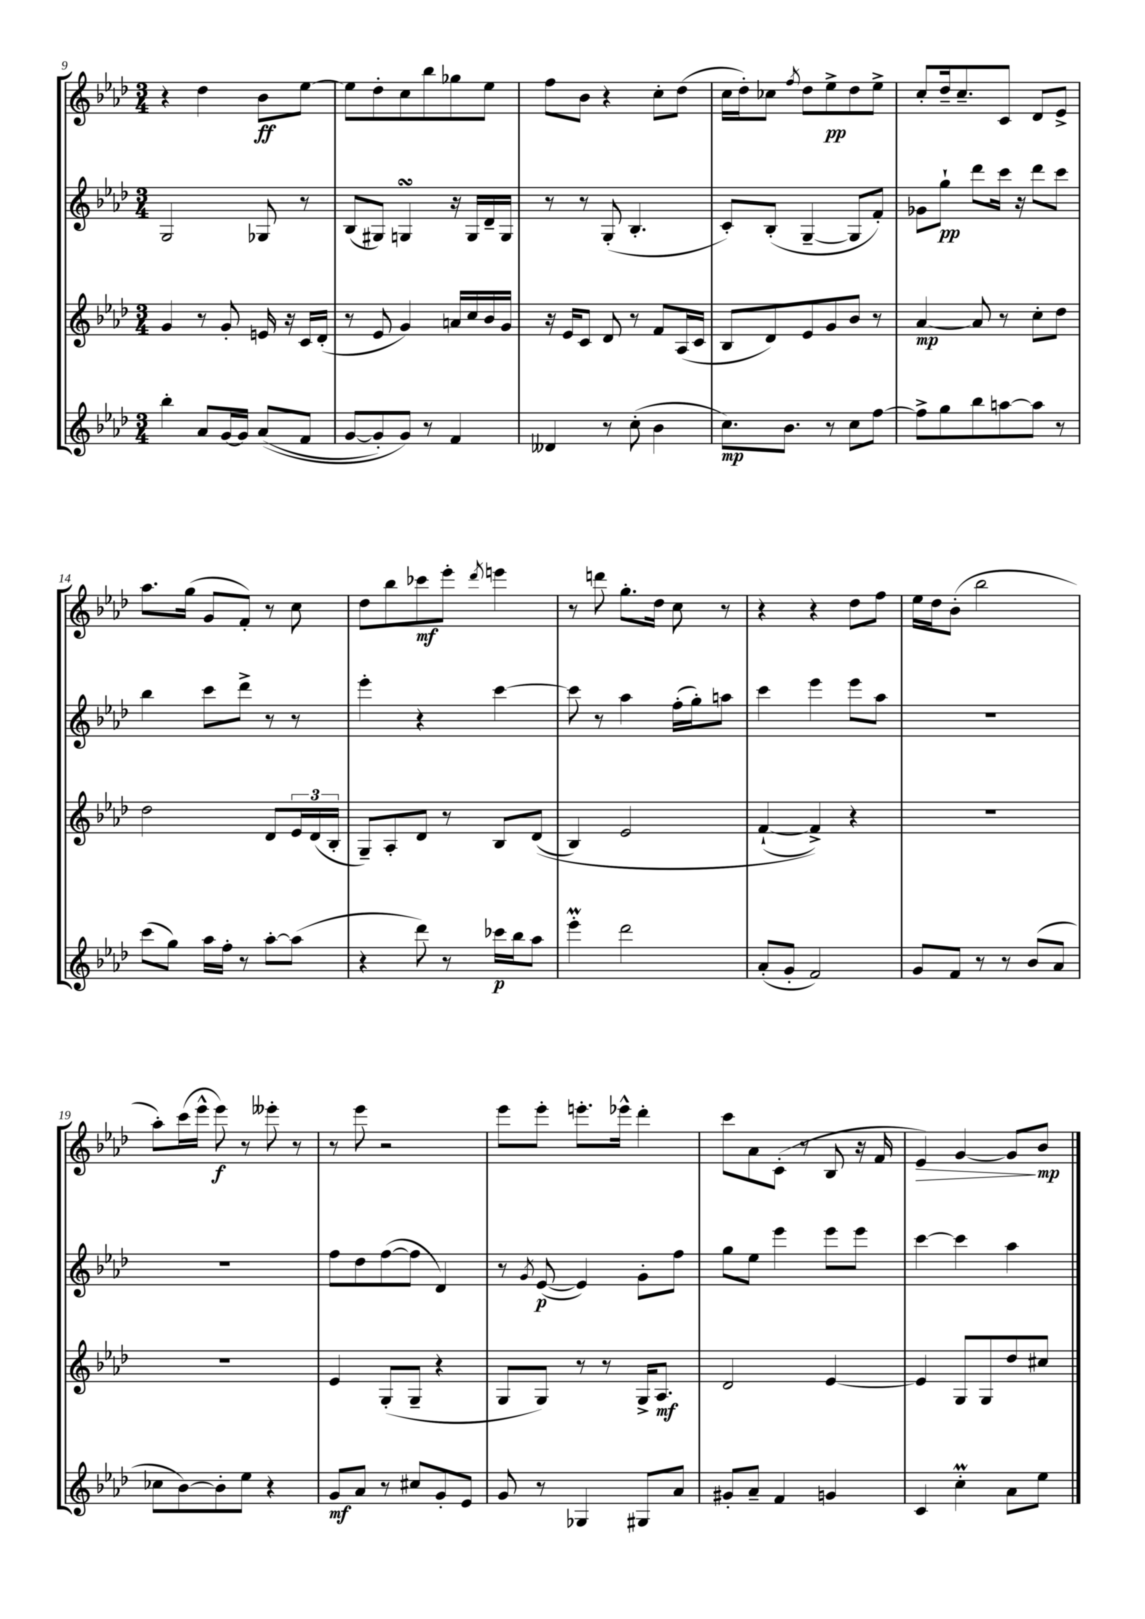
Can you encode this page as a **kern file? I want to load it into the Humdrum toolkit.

**kern	**dynam	**kern	**dynam	**kern	**dynam	**kern	**dynam
*part4	*part4	*part3	*part3	*part2	*part2	*part1	*part1
*staff4	*staff4	*staff3	*staff3	*staff2	*staff2	*staff1	*staff1
*clefG2	*	*clefG2	*	*clefG2	*	*clefG2	*
*k[b-e-a-d-]	*	*k[b-e-a-d-]	*	*k[b-e-a-d-]	*	*k[b-e-a-d-]	*
*M3/4	*	*M3/4	*	*M3/4	*	*M3/4	*
=9	=9	=9	=9	=9	=9	=9	=9
4bb-'\	.	4g/	.	2G/	.	4r	.
8a-/L	.	8r	.	.	.	4dd-\	.
[16g/L	.	8g'/	.	.	.	.	.
16g/JJ]	.	.	.	.	.	.	.
((8a-/L	.	16en/	.	8G-X/	.	8b-\L	ff
.	.	16r	.	.	.	.	.
8f/J	.	16c/LL	.	8r	.	[8ee-\J	.
.	.	(16d-'/JJ	.	.	.	.	.
=10	=10	=10	=10	=10	=10	=10	=10
[8g/L	.	8r	.	(8B-/L	.	8ee-\L]	.
8g'/])	.	8e-/	.	8G#X/J)	.	8dd-'\	.
8g/J)	.	4g/)	.	4GnsSsS/	.	8cc\	.
8r	.	.	.	.	.	8bb-\	.
4f/	.	16an/LL	.	16r	.	8gg-X\	.
.	.	16cc/	.	16G/LL	.	.	.
.	.	16b-/	.	16d-~/	.	8ee-\J	.
.	.	16g/JJ	.	16G/JJ	.	.	.
=11	=11	=11	=11	=11	=11	=11	=11
4d--X/	.	16r	.	8r	.	8ff\L	.
.	.	16e-/KL	.	.	.	.	.
.	.	8c/J	.	8r	.	8b-\J	.
8r	.	8d-/	.	(8G'/	.	4r	.
(8cc'\	.	8r	.	4.B-'/	.	.	.
4b-\	.	8f/L	.	.	.	8cc'\L	.
.	.	(16A-/L	.	.	.	(8dd-\J	.
.	.	16c/JJ	.	.	.	.	.
=12	=12	=12	=12	=12	=12	=12	=12
8.cc\L)	mp	8B-/L	.	8c'/L)	.	16cc\LL	.
.	.	.	.	.	.	16dd-'\J)	.
.	.	8d-/)	.	(8B-'/J	.	8cc-X\J	.
8.b-\J	.	.	.	.	.	.	.
.	.	.	.	.	.	8qff/	.
.	.	8e-/	.	[4G~/	.	8dd-\L	.
8r	.	8g/	.	.	.	8ee-^\	pp
8cc\L	.	8b-/J	.	8G/L]	.	8dd-\	.
[8ff\J	.	8r	.	8f'/J)	.	8ee-^\J	.
=13	=13	=13	=13	=13	=13	=13	=13
8ff^\L]	.	[4a-/	mp	8g-X\L	.	8cc'/L	.
8gg\	.	.	.	8gg`\J	pp	16dd-~/k	.
.	.	.	.	.	.	8.cc~/	.
8bb-\	.	8a-/]	.	8ddd-\L	.	.	.
[8aan\	.	8r	.	16ccc\Jk	.	8c/J	.
.	.	.	.	16r	.	.	.
8aa\J]	.	8cc'\L	.	8ddd-\L	.	8d-/L	.
8r	.	8dd-\J	.	8ccc\J	.	8e-^/J	.
!!LO:LB:g=z
=14	=14	=14	=14	=14	=14	=14	=14
(8ccc\L	.	2dd-\	.	4bb-\	.	8.aa-\L	.
8gg\J)	.	.	.	.	.	.	.
.	.	.	.	.	.	(16gg\Jk	.
16aa-\LL	.	.	.	8ccc\L	.	8g/L	.
16ff'\JJ	.	.	.	.	.	.	.
8r	.	.	.	8ddd-^\J	.	8f'/J)	.
[8aa-'\L	.	8d-/L	.	8r	.	8r	.
(8aa-\J]	.	24e-/L	.	8r	.	8cc\	.
.	.	(24d-/	.	.	.	.	.
.	.	24B-'/JJ	.	.	.	.	.
=15	=15	=15	=15	=15	=15	=15	=15
4r	.	8G~/L)	.	4eee-'\	.	8dd-\L	.
.	.	8A-'/	.	.	.	8bb-\	.
8ddd-\)	.	8d-/J	.	4r	.	8ccc-X\	mf
8r	.	8r	.	.	.	8eee-'\J	.
.	.	.	.	.	.	8qddd-/	.
16ccc-X\LL	p	8B-/L	.	[4ccc\	.	4eeen\	.
16bb-\J	.	.	.	.	.	.	.
8aa-\J	.	((8d-/J	.	.	.	.	.
=16	=16	=16	=16	=16	=16	=16	=16
4eee-M'\	.	4B-/)	.	8ccc\]	.	8r	.
.	.	.	.	8r	.	8dddn\	.
2ddd-\	.	2e-/	.	4aa-\	.	8.gg'\L	.
.	.	.	.	.	.	16dd-\Jk	.
.	.	.	.	(16ff'\LL	.	8cc\	.
.	.	.	.	16gg'\J)	.	.	.
.	.	.	.	8aan\J	.	8r	.
=17	=17	=17	=17	=17	=17	=17	=17
(8a-'/L	.	([4f`/	.	4ccc\	.	4r	.
8g'/J	.	.	.	.	.	.	.
2f/)	.	4f^/]))	.	4eee-\	.	4r	.
.	.	4r	.	8eee-\L	.	8dd-\L	.
.	.	.	.	8aa-\J	.	8ff\J	.
=18	=18	=18	=18	=18	=18	=18	=18
8g/L	.	2.r	.	2.r	.	16ee-\LL	.
.	.	.	.	.	.	16dd-\J	.
8f/J	.	.	.	.	.	(8b-'\J	.
8r	.	.	.	.	.	2bb-\	.
8r	.	.	.	.	.	.	.
(8b-/L	.	.	.	.	.	.	.
8a-/J	.	.	.	.	.	.	.
!!LO:LB:g=z
=19	=19	=19	=19	=19	=19	=19	=19
8cc-X\L	.	2.r	.	2.r	.	8aa-'\L)	.
[8b-\)	.	.	.	.	.	(16ccc\L	.
.	.	.	.	.	.	16eee-^^\JJ	.
8b-'\]	.	.	.	.	.	8eee-\)	f
8ee-\J	.	.	.	.	.	8r	.
4r	.	.	.	.	.	8eee--X'\	.
.	.	.	.	.	.	8r	.
=20	=20	=20	=20	=20	=20	=20	=20
8g/L	mf	4e-/	.	8ff\L	.	8r	.
8a-/J	.	.	.	8dd-\	.	8eee-\	.
8r	.	(8G'/L	.	([8ff\	.	2r	.
8cc#X/L	.	8G~/J	.	8ff\J]	.	.	.
8g'/	.	4r	.	4d-/)	.	.	.
8e-/J	.	.	.	.	.	.	.
=21	=21	=21	=21	=21	=21	=21	=21
8g/	.	8G/L	.	8r	.	8eee-\L	.
.	.	.	.	8qg/	.	.	.
8r	.	8G/J)	.	([8e-/	p	8eee-'\J	.
4G-X/	.	8r	.	4e-/])	.	8.eeen'\L	.
.	.	8r	.	.	.	.	.
.	.	.	.	.	.	16eee-X^^\Jk	.
8G#X/L	.	16G^/KL	.	8g'\L	.	4ddd-'\	.
.	.	8.A-/J	mf	.	.	.	.
8a-/J	.	.	.	8ff\J	.	.	.
=22	=22	=22	=22	=22	=22	=22	=22
8g#X'/L	.	2d-/	.	8gg\L	.	8ccc\L	.
8a-~/J	.	.	.	8ee-\J	.	8a-\	.
4f/	.	.	.	4eee-\	.	(8c'\J	.
.	.	.	.	.	.	8r	.
4gn/	.	[4e-/	.	8eee-\L	.	8B-/	.
.	.	.	.	8eee-\J	.	16r	.
.	.	.	.	.	.	16f/	.
=23	=23	=23	=23	=23	=23	=23	=23
!	!	!	!	!	!	!	!LO:HP:b
4c/	.	4e-/]	.	[4ccc\	.	4e-/)	>
4ccm'\	.	8G/L	.	4ccc\]	.	[4g/	.
.	.	8G/	.	.	.	.	.
8a-\L	.	8dd-/	.	4aa-\	.	8g/L]	.
8ee-\J	.	8cc#X/J	.	.	.	8b-/J	] mp
==	==	==	==	==	==	==	==
*-	*-	*-	*-	*-	*-	*-	*-
